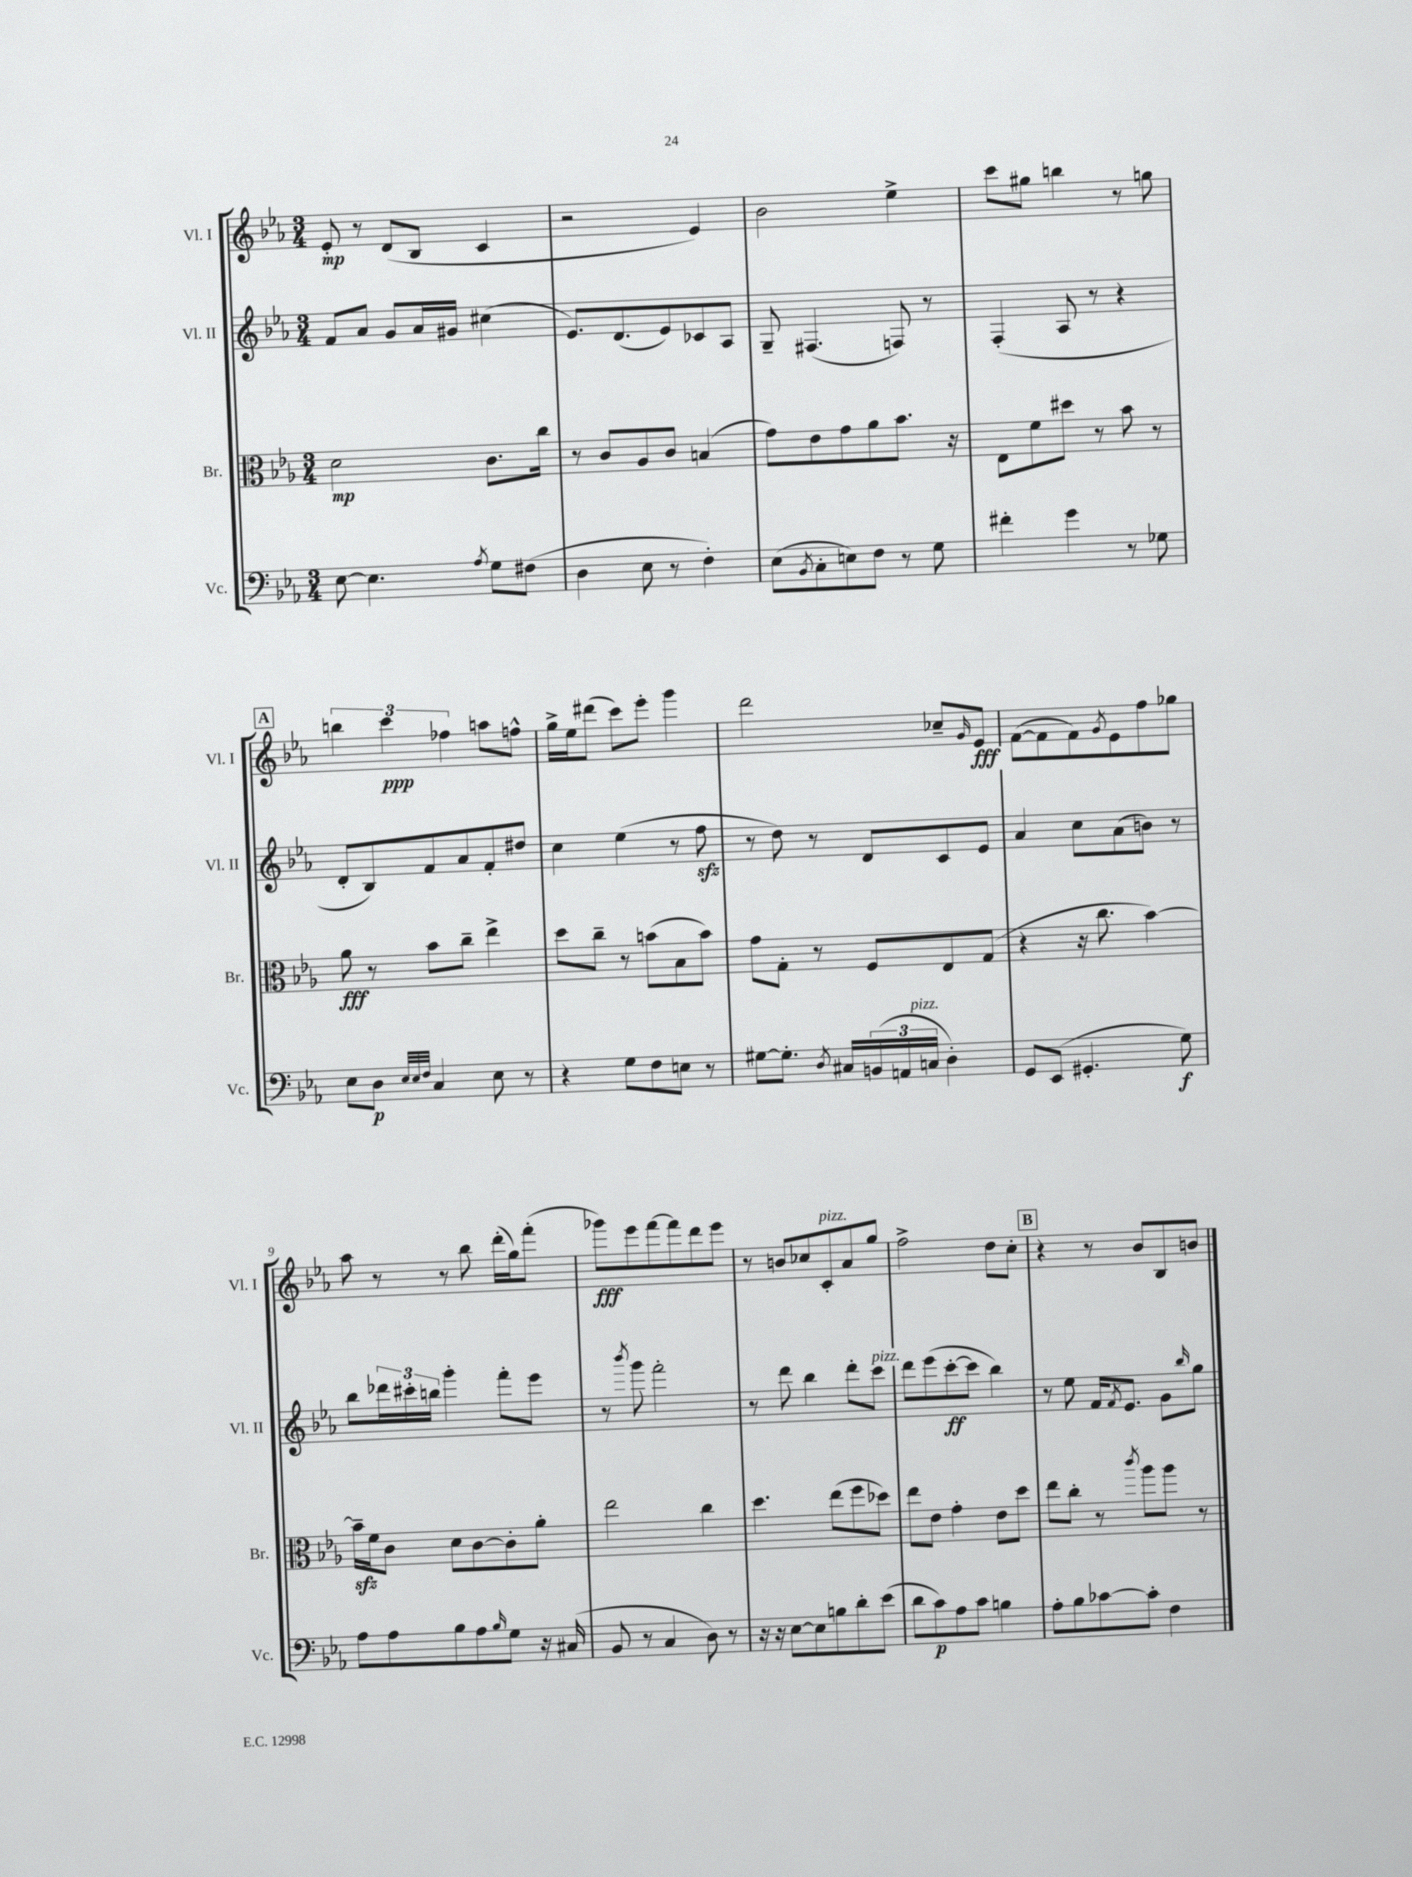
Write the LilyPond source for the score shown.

<<
\new StaffGroup <<
\new Staff = "s0" \with { instrumentName = "Vl. I" shortInstrumentName = "Vl. I" } {
    \clef treble \key ees \major \numericTimeSignature \time 3/4
    ees'8-.\mp r8 d'8( bes8 c'4 |
    r2 ees'4) |
    bes'2 ees''4-> |
    c'''8 gis''8 b''4 r8 g''8 |
    \mark \markup { \box "A" } \tuplet 3/2 { b''4 c'''4\ppp fes''4 } a''8 f''8-^ |
    g''16-> ees''16 dis'''8( c'''8) ees'''8-. g'''4 |
    d'''2 ces''8-- \grace { g'16 } ees'8\fff |
    f'8~( f'8 f'8) \acciaccatura { g'8 } ees'8 f''8 ges''8 |
    aes''8 r8 r8 bes''8 d'''16-.( g''16) f'''8-.( |
    ges'''8\fff) ees'''8 f'''8~ f'''8 d'''8 ees'''8 |
    r8 b'8 ces''8 c'8-.^\markup { \italic "pizz." } aes'8 g''8 |
    f''2-> d''8 c''8-. |
    \mark \markup { \box "B" } r4 r8 bes'8 bes8 b'8 \bar "|." |
}
\new Staff = "s1" \with { instrumentName = "Vl. II" shortInstrumentName = "Vl. II" } {
    \clef treble \key ees \major \numericTimeSignature \time 3/4
    f'8 aes'8 g'8 aes'16 gis'16 cis''4( |
    ees'8.) d'8.( ees'8) ces'8 aes8 |
    g8-- fis4.( f8) r8 |
    f4-.( aes8 r8 r4 |
    \mark \markup { \box "A" } d'8-. bes8) f'8 aes'8 f'8-. dis''8 |
    c''4 ees''4( r8 f''8\sfz |
    r8 d''8) r8 d'8 c'8 ees'8 |
    aes'4 c''8 aes'8( b'8) r8 |
    bes''8 \tuplet 3/2 { des'''16 cis'''16-. b''16 } g'''4-. f'''8-. ees'''8 |
    r8 \acciaccatura { bes'''8 } g'''8 f'''2-. |
    r8 d'''8 bes''4 d'''8-. c'''8^\markup { \italic "pizz." } |
    d'''8 ees'''8( c'''8~-.\ff c'''8 bes''4) |
    \mark \markup { \box "B" } r8 ees''8 f'16 \acciaccatura { f'8 } ees'8. g'8 \grace { bes''16 } g''8 \bar "|." |
}
\new Staff = "s2" \with { instrumentName = "Br." shortInstrumentName = "Br." } {
    \clef alto \key ees \major \numericTimeSignature \time 3/4
    d'2\mp c'8. c''16 |
    r8 c'8 aes8 c'8 b4( |
    g'8) ees'8 g'8 aes'8 bes'8. r16 |
    ees8 f'8 dis''8 r8 bes'8 r8 |
    \mark \markup { \box "A" } aes'8\fff r8 bes'8 c''8-- ees''4-> |
    d''8 c''8-- r8 b'8( bes8 b'8) |
    g'8 g8-. r8 f8 ees8 g8( |
    r4 r16 c''8. bes'4~) |
    bes'16--\sfz f'16 c'8 d'8 c'8~ c'8-. aes'8-. |
    ees''2 c''4 |
    d''4. ees''8( f''8 des''8) |
    ees''8 ees'8 g'4-. ees'8 d''8 |
    \mark \markup { \box "B" } ees''8 c''8-. r8 \acciaccatura { c'''8 } aes''8 aes''8 r8 \bar "|." |
}
\new Staff = "s3" \with { instrumentName = "Vc." shortInstrumentName = "Vc." } {
    \clef bass \key ees \major \numericTimeSignature \time 3/4
    ees8~ ees4. \acciaccatura { aes8 } g8 fis8( |
    d4 ees8 r8 f4-.) |
    ees8( \acciaccatura { bes,8 } c8-. e8) f8 r8 g8 |
    fis'4-. g'4 r8 ges8 |
    \mark \markup { \box "A" } ees8 d8\p \grace { ees32 ees32 f32 } c4 ees8 r8 |
    r4 g8 f8 e8 r8 |
    gis8~ gis8.-. \acciaccatura { d8 } cis16 \tuplet 3/2 { b,16( a,16 c16^\markup { \italic "pizz." } } d4-.) |
    g,8 ees,8( gis,4.-. g8\f) |
    aes8 aes8 bes8 aes8 \grace { bes16 } g8 r16 cis16( |
    bes,8 r8 c4 d8) r8 |
    r16 r16 ees8~ ees8 b8 d'8-. ees'8( |
    d'8 c'8\p) aes8 c'8 b4 |
    \mark \markup { \box "B" } aes8-. bes8 ces'8~ ces'8-. f4 \bar "|." |
}
>>
>>
